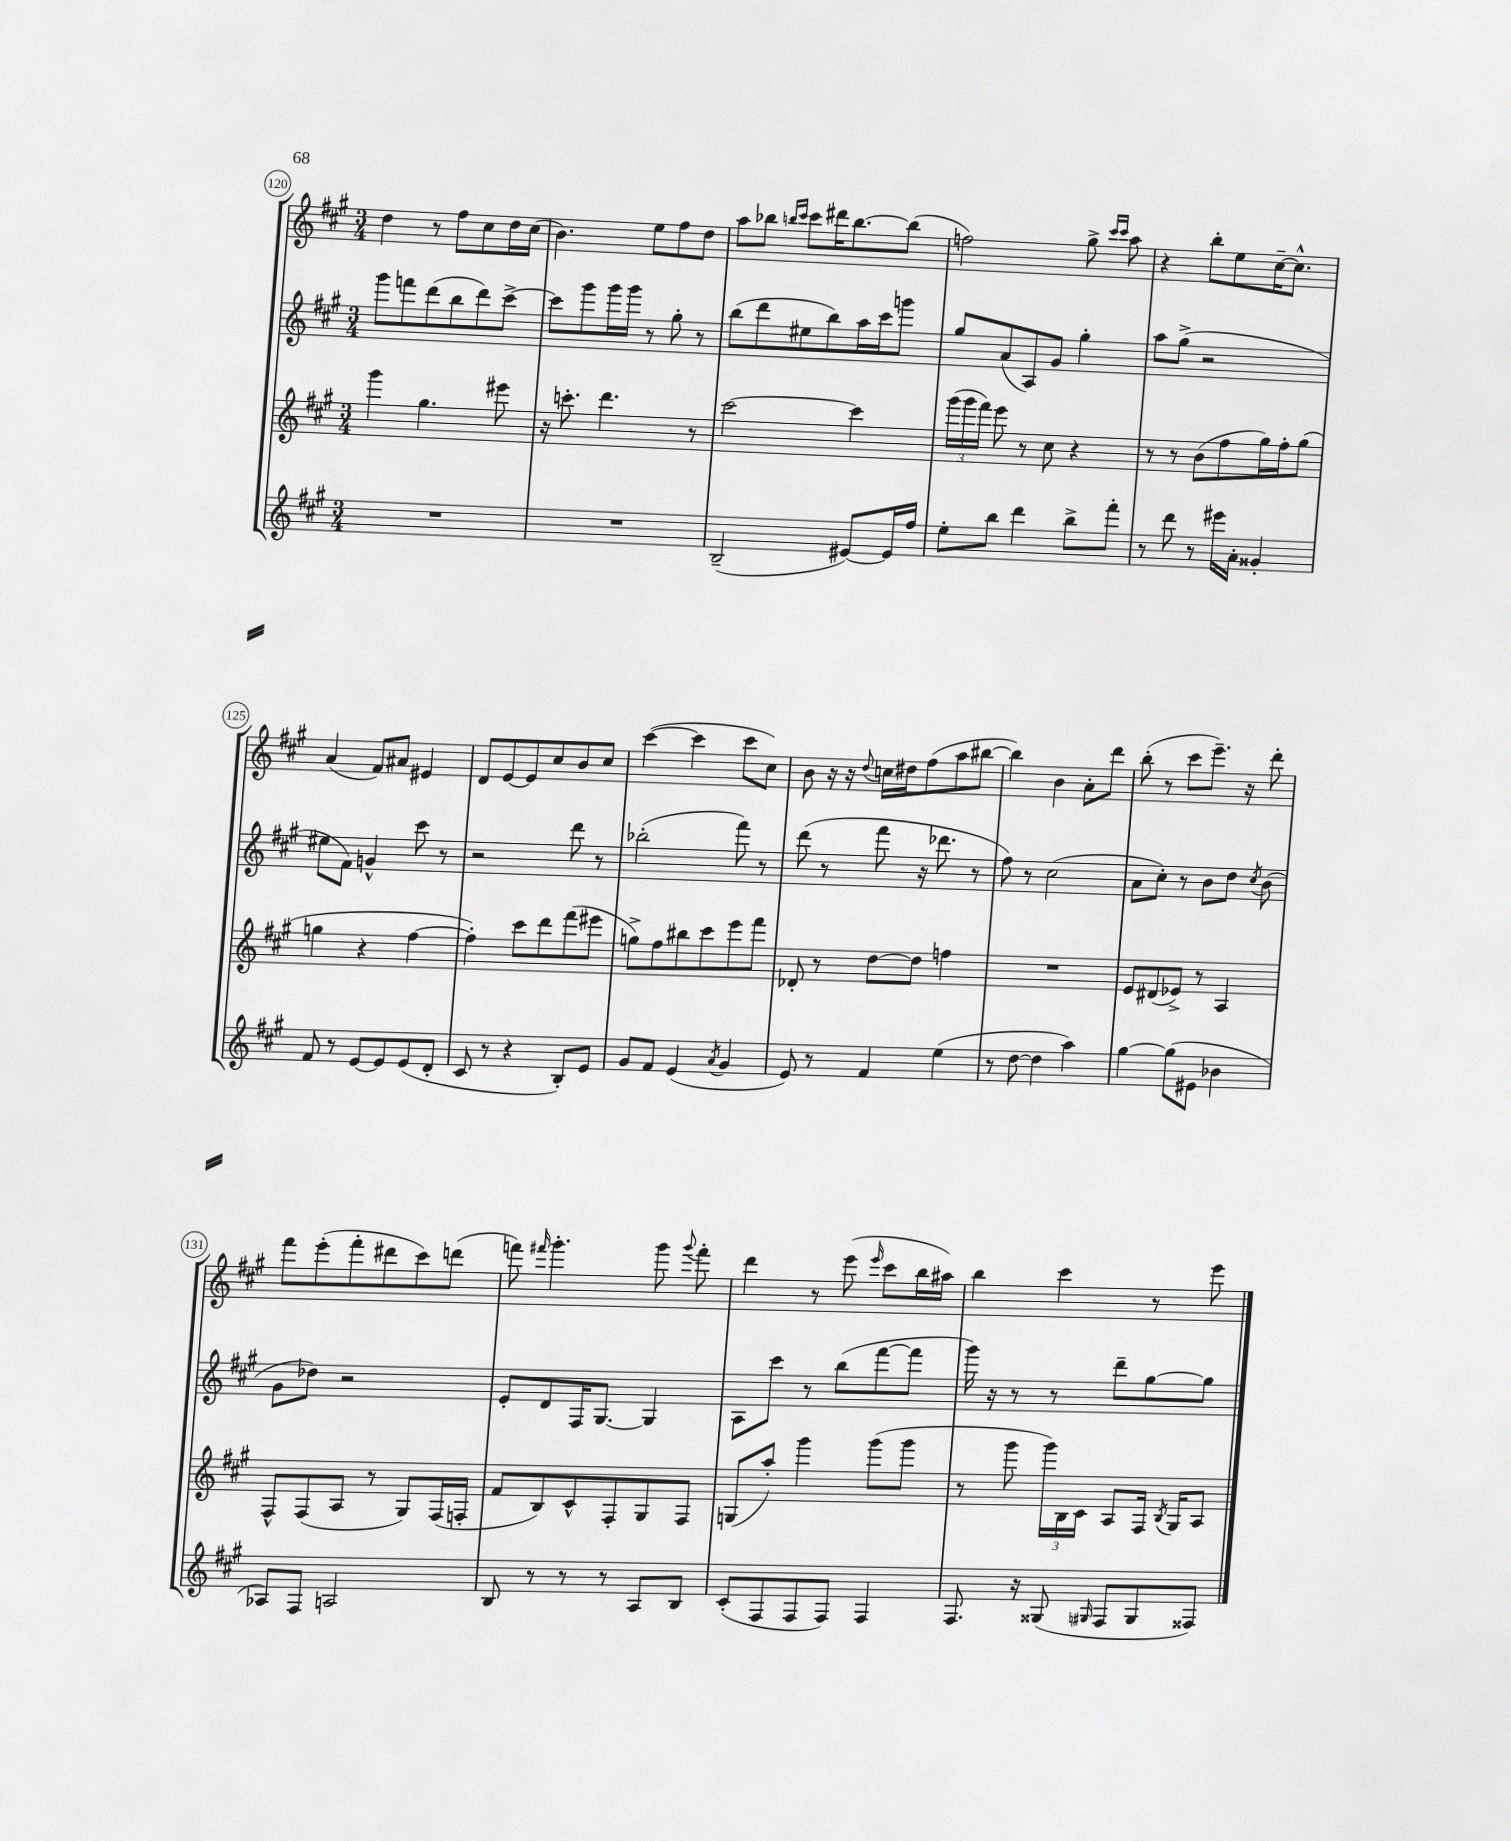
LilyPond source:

<<
\new StaffGroup <<
\new Staff = "s0" {
    \clef treble \key a \major \numericTimeSignature \time 3/4
    \autoBeamOff d''4 r8 fis''8[ cis''8 d''16 cis''16]( |
    b'4.) e''8[ fis''8 d''8] |
    a''8[ bes''8] \grace { b''16[ cis'''16] } cis'''8[ dis'''16 b''8.~ b''8]( |
    f''2) gis''8-> \grace { cis'''16[ cis'''16] } a''8 |
    r4 b''8[-. e''8 cis''16~-- cis''8.]-^ |
    a'4( fis'8[) ais'8] eis'4 |
    d'8[ e'8~ e'8 cis''8 b'8 cis''8] |
    cis'''4~( cis'''4 cis'''8[ cis''8]) |
    b'8 r16 r16 \appoggiatura { d''8 } c''16[ dis''16 fis''8( a''8 bis''8]~ |
    bis''4) b'4 a'8[-. d'''8] |
    b''8-.( r8 cis'''8[ e'''8.]--) r16 d'''8-. |
    fis'''8[ e'''8-.( fis'''8-. dis'''8 cis'''8) d'''8]( |
    f'''8) \grace { fis'''16 } gis'''4.-. gis'''8 \appoggiatura { gis'''8 } fis'''8-. |
    d'''4 r8 e'''8( \grace { e'''16 } cis'''8[ b''16 ais''16]) |
    b''4 cis'''4 r8 e'''8 \bar "|." |
}
\new Staff = "s1" {
    \clef treble \key a \major \numericTimeSignature \time 3/4
    \autoBeamOff gis'''8[ f'''8 d'''8( b''8 d'''8) cis'''8]~-> |
    cis'''8[ gis'''8 gis'''16 gis'''16] r8 gis''8-. r8 |
    b''8[( d'''8 eis''8 b''8) a''16 cis'''16 g'''8] |
    gis''8[ a'8( a8) gis'8] gis''4-. |
    a''8[ gis''8]->( r2 |
    eis''8[ fis'8]) g'4-^ cis'''8 r8 |
    r2 d'''8 r8 |
    bes''2-.( fis'''8) r8 |
    d'''8( r8 fis'''8 r16 des'''8. r8 |
    fis''8) r8 cis''2( |
    a'8[ cis''8]-.) r8 b'8[ d''8] \acciaccatura { cis''8 } b'8( |
    gis'8[ des''8]) r2 |
    e'8[-. d'8 fis16 gis8.]~ gis4 |
    a8[ cis'''8] r8 b''8[( fis'''8~ fis'''8] |
    gis'''16) r16 r8 r8 d'''8[-- gis''8~ gis''8] \bar "|." |
}
\new Staff = "s2" {
    \clef treble \key a \major \numericTimeSignature \time 3/4
    \autoBeamOff gis'''4 gis''4. eis'''8 |
    r16 c'''8.-. d'''4. r8 |
    cis'''2~ cis'''4 |
    \tuplet 3/2 { gis'''16[( gis'''16 fis'''16]) } e'''8 r8 cis''8 r4 |
    r8 r8 b'8[( fis''8 gis''16) fis''16-. gis''8]( |
    g''4 r4 fis''4~ |
    fis''4-.) cis'''8[ d'''8 fis'''8( eis'''8] |
    g''8[->) fis''8 bis''8 cis'''8 e'''8 fis'''8] |
    des'8-. r8 d''8[~ d''8] f''4 |
    R2. |
    e'8[ dis'8( ees'8]->) r8 a4 |
    fis8[-^ fis8( a8] r8 gis8[) fis16( f16]-. |
    fis'8[ b8) cis'8-^ fis8-. gis8 fis8] |
    g8[( a''8]-.) gis'''4 gis'''8[( gis'''8] |
    r8 gis'''8 \tuplet 3/2 { gis'''16[) b16 cis'16] } a8[ fis16] \acciaccatura { b8 } gis16[ a8] \bar "|." |
}
\new Staff = "s3" {
    \clef treble \key a \major \numericTimeSignature \time 3/4
    \autoBeamOff R2. |
    R2. |
    b2--( eis'8[~) eis'16 fis''16] |
    e''8[-. b''8] d'''4 b''8[-> fis'''8]-. |
    r8 d'''8 r8 eis'''16[ a'16]-. gisis'4-. |
    fis'8 r8 e'8[~ e'8 e'8( d'8]-. |
    cis'8 r8 r4 b8[-.) e'8] |
    gis'8[ fis'8] e'4( \acciaccatura { a'8 } gis'4 |
    e'8) r8 fis'4 e''4( |
    r8 d''8~ d''4 a''4) |
    gis''4~ gis''8[( eis'8] bes'4 |
    aes8[) fis8] a2 |
    b8 r8 r8 r8 a8[ b8] |
    cis'8[-.( fis8 fis8 fis8]) fis4 |
    fis8. r16 gisis8( \grace { gis16 } fis8[ gis8 fisis8]) \bar "|." |
}
>>
>>
\layout { \context { \Score currentBarNumber = #120 \override BarNumber.stencil = #(make-stencil-circler 0.1 0.3 ly:text-interface::print) } }
